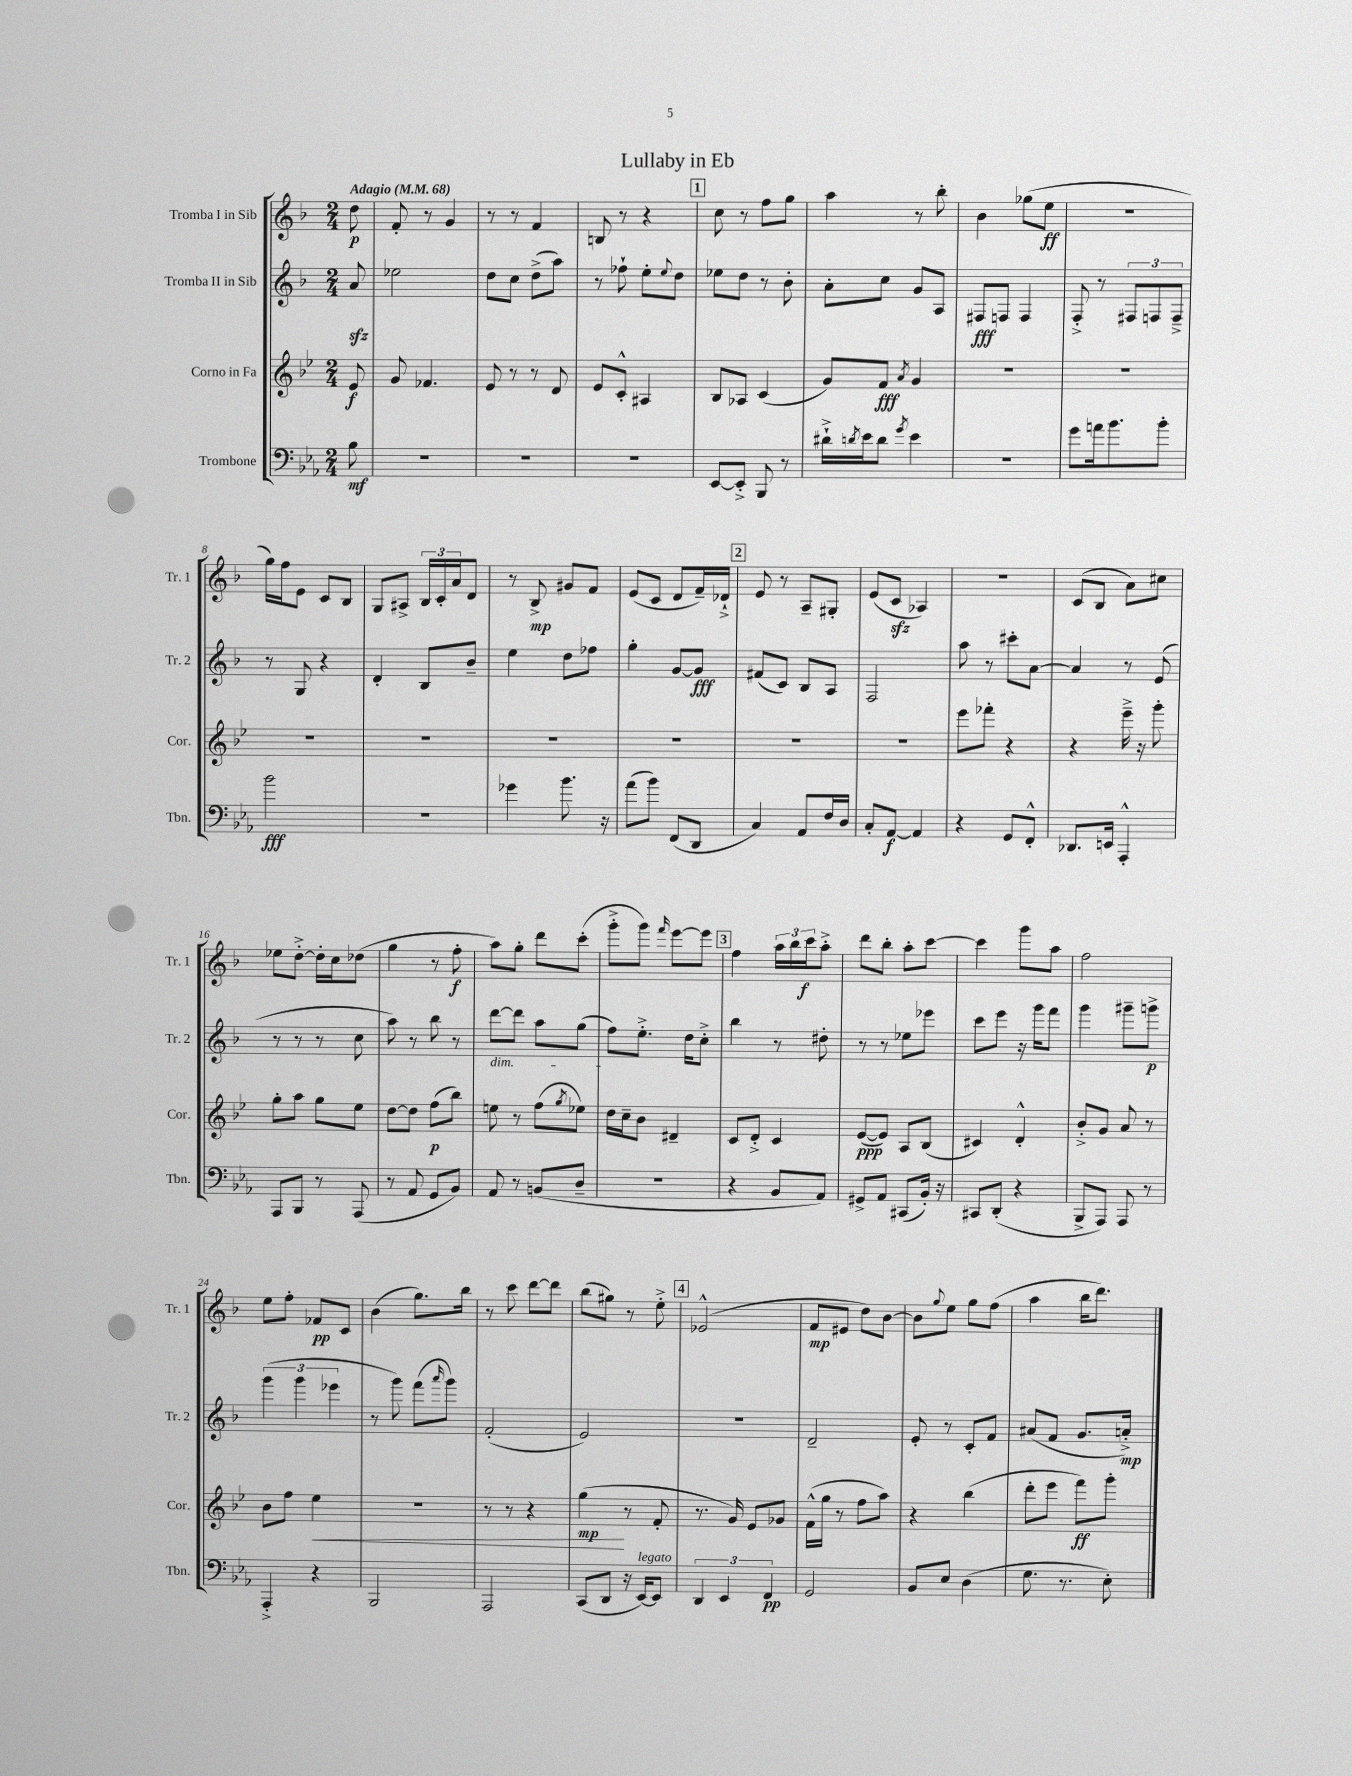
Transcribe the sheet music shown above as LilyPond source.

\header { title = "Lullaby in Eb" }
<<
\new StaffGroup <<
\new Staff = "s0" \with { instrumentName = "Tromba I in Sib" shortInstrumentName = "Tr. 1" } {
    \clef treble \key f \major \numericTimeSignature \time 2/4 \partial 8 \tempo "Adagio" 4 = 68
    d''8\p |
    f'8-. r8 g'4 |
    r8 r8 f'4 |
    b8 r8 r4 |
    \mark \markup { \box "1" } c''8 r8 f''8 g''8 |
    a''4 r8 bes''8-. |
    bes'4 ges''8( e''8\ff |
    r2 |
    g''16) f''16 e'8 c'8 bes8 |
    g8 ais8-> \tuplet 3/2 { bes16 c'16-. a'16 } d'8 |
    r8 bes8->\mp gis'8 f'8 |
    e'8( c'8 d'8 f'16--) des'16-!-> |
    \mark \markup { \box "2" } e'8 r8 a8-- gis8-. |
    e'8( c'8\sfz aes4) |
    r2 |
    c'8( bes8 a'8) cis''8 |
    ees''8 d''8~-.-> d''16-. c''16 des''8( |
    g''4 r8 f''8-.\f |
    a''8) g''8-. d'''8 c'''8-.( |
    g'''8-.-> g'''8) \grace { f'''16 } e'''8~ e'''8 |
    \mark \markup { \box "3" } f''4 \tuplet 3/2 { a''16 bes''16 c'''16\f } a''8-.-> |
    d'''8 bes''8-. a''8-. c'''8~ |
    c'''4 g'''8 a''8 |
    f''2 |
    e''8 f''8-. fes'8\pp c'8 |
    bes'4( g''8.) bes''16 |
    r8 c'''8 d'''8~ d'''8 |
    bes''8( gis''8) r8 e''8-.-> |
    \mark \markup { \box "4" } ees'2-^( |
    f'8\mp eis'8 d''8) bes'8~ |
    bes'8 \appoggiatura { g''8 } e''8 g''8 f''8( |
    a''4 bes''16 d'''8.) \bar "|." |
}
\new Staff = "s1" \with { instrumentName = "Tromba II in Sib" shortInstrumentName = "Tr. 2" } {
    \clef treble \key f \major \numericTimeSignature \time 2/4 \partial 8
    a'8\sfz |
    ees''2 |
    d''8 c''8 d''8->( a''8) |
    r8 fes''8-! e''8-. \appoggiatura { e''8 } d''8 |
    \mark \markup { \box "1" } ees''8 d''8 r8 bes'8-. |
    a'8-. c''8 g'8 a8 |
    fis8\fff f8 f4 |
    f8-.-> r8 \tuplet 3/2 { fis8 f8 f8---> } |
    r8 g8 r4 |
    d'4-. bes8 bes'8-- |
    e''4 d''8 fes''8 |
    g''4-. g'8~ g'8\fff |
    \mark \markup { \box "2" } fis'8( c'8) bes8 a8 |
    f2 |
    a''8 r8 cis'''8-. a'8~ |
    a'4 r8 e'8( |
    r8 r8 r8 c''8 |
    a''8) r8 bes''8 r8 |
    d'''8~\dim d'''8 a''8 g''8( |
    f''8\!) e''8.-.-> d''16 c''8-.-> |
    \mark \markup { \box "3" } bes''4 r8 dis''8-. |
    r8 r8 ees''8 ees'''8 |
    c'''8 e'''8 r16 g'''16 f'''8 |
    g'''4 gis'''8-- g'''8->\p |
    \tuplet 3/2 { g'''4( g'''4 ees'''4 } |
    r8 g'''8) f'''8( \grace { a'''16 } g'''8) |
    f'2-.( |
    e'2) |
    \mark \markup { \box "4" } r2 |
    d'2-- |
    e'8-. r8 c'8-. f'8 |
    ais'8( f'8 g'8. a'16-.->\mp) \bar "|." |
}
\new Staff = "s2" \with { instrumentName = "Corno in Fa" shortInstrumentName = "Cor." } {
    \clef treble \key bes \major \numericTimeSignature \time 2/4 \partial 8
    ees'8\f |
    g'8 fes'4. |
    ees'8 r8 r8 d'8 |
    ees'8 c'8-.-^ ais4 |
    \mark \markup { \box "1" } bes8 aes8 c'4( |
    g'8) f'8\fff \acciaccatura { a'8 } g'4 |
    R2 |
    R2 |
    R2 |
    R2 |
    R2 |
    R2 |
    \mark \markup { \box "2" } R2 |
    R2 |
    ees'''8 fes'''8-. r4 |
    r4 ees'''16---> r16 g'''8-. |
    g''8-. a''8 g''8 ees''8 |
    d''8~ d''8 f''8\p( bes''8) |
    e''8 r8 f''8( \acciaccatura { g''8 } ees''8) |
    d''16 c''16-- bes'8 dis'4-- |
    \mark \markup { \box "3" } c'8 d'8-.-> c'4 |
    ees'8~\ppp( ees'8) a8 bes8( |
    cis'4) d'4-.-^ |
    bes'8-.-> g'8 a'8 r8 |
    bes'8 f''8 ees''4\< |
    r2 |
    r8 r8 r4 |
    g''4\mp\!( r8 f'8-. |
    \mark \markup { \box "4" } r8. g'16) ees'8 ges'8 |
    f'16-^( g''16 r8 f''8 a''8) |
    r4 bes''4( |
    d'''8-. ees'''8 f'''8\ff) g'''8-. \bar "|." |
}
\new Staff = "s3" \with { instrumentName = "Trombone" shortInstrumentName = "Tbn." } {
    \clef bass \key ees \major \numericTimeSignature \time 2/4 \partial 8
    bes8\mf |
    R2 |
    R2 |
    R2 |
    \mark \markup { \box "1" } ees,8~ ees,8-.-> bes,,8 r8 |
    dis'16-!-> \acciaccatura { d'8 } ees'16 d'8 \acciaccatura { g'8 } ees'4 |
    R2 |
    g'8 a'16 bes'8. bes'8-. |
    bes'2\fff |
    r2 |
    ges'4 bes'8. r16 |
    aes'8( bes'8) f,8( d,8 |
    \mark \markup { \box "2" } c4) aes,8 f16 d16 |
    c8-. aes,8~\f aes,4 |
    r4 g,8 f,8-.-^ |
    des,8. e,16 aes,,4-.-^ |
    aes,,8 bes,,8 r8 aes,,8( |
    r8 aes,8 g,8 bes,8) |
    aes,8 r8 b,8( d8-- |
    r2 |
    \mark \markup { \box "3" } r4 bes,8 aes,8) |
    gis,8-> aes,8 cis,8( bes,16-.) r16 |
    cis,8 d,8-.( r4 |
    bes,,8-> aes,,8) aes,,8 r8 |
    aes,,4-.-> r4 |
    bes,,2 |
    aes,,2 |
    c,8( d,8 r16 ees,16~^\markup { \italic "legato" }) ees,8 |
    \mark \markup { \box "4" } \tuplet 3/2 { d,4 ees,4 f,4\pp } |
    g,2 |
    bes,8 ees8 d4( |
    g8. r8. ees8-.) \bar "|." |
}
>>
>>
